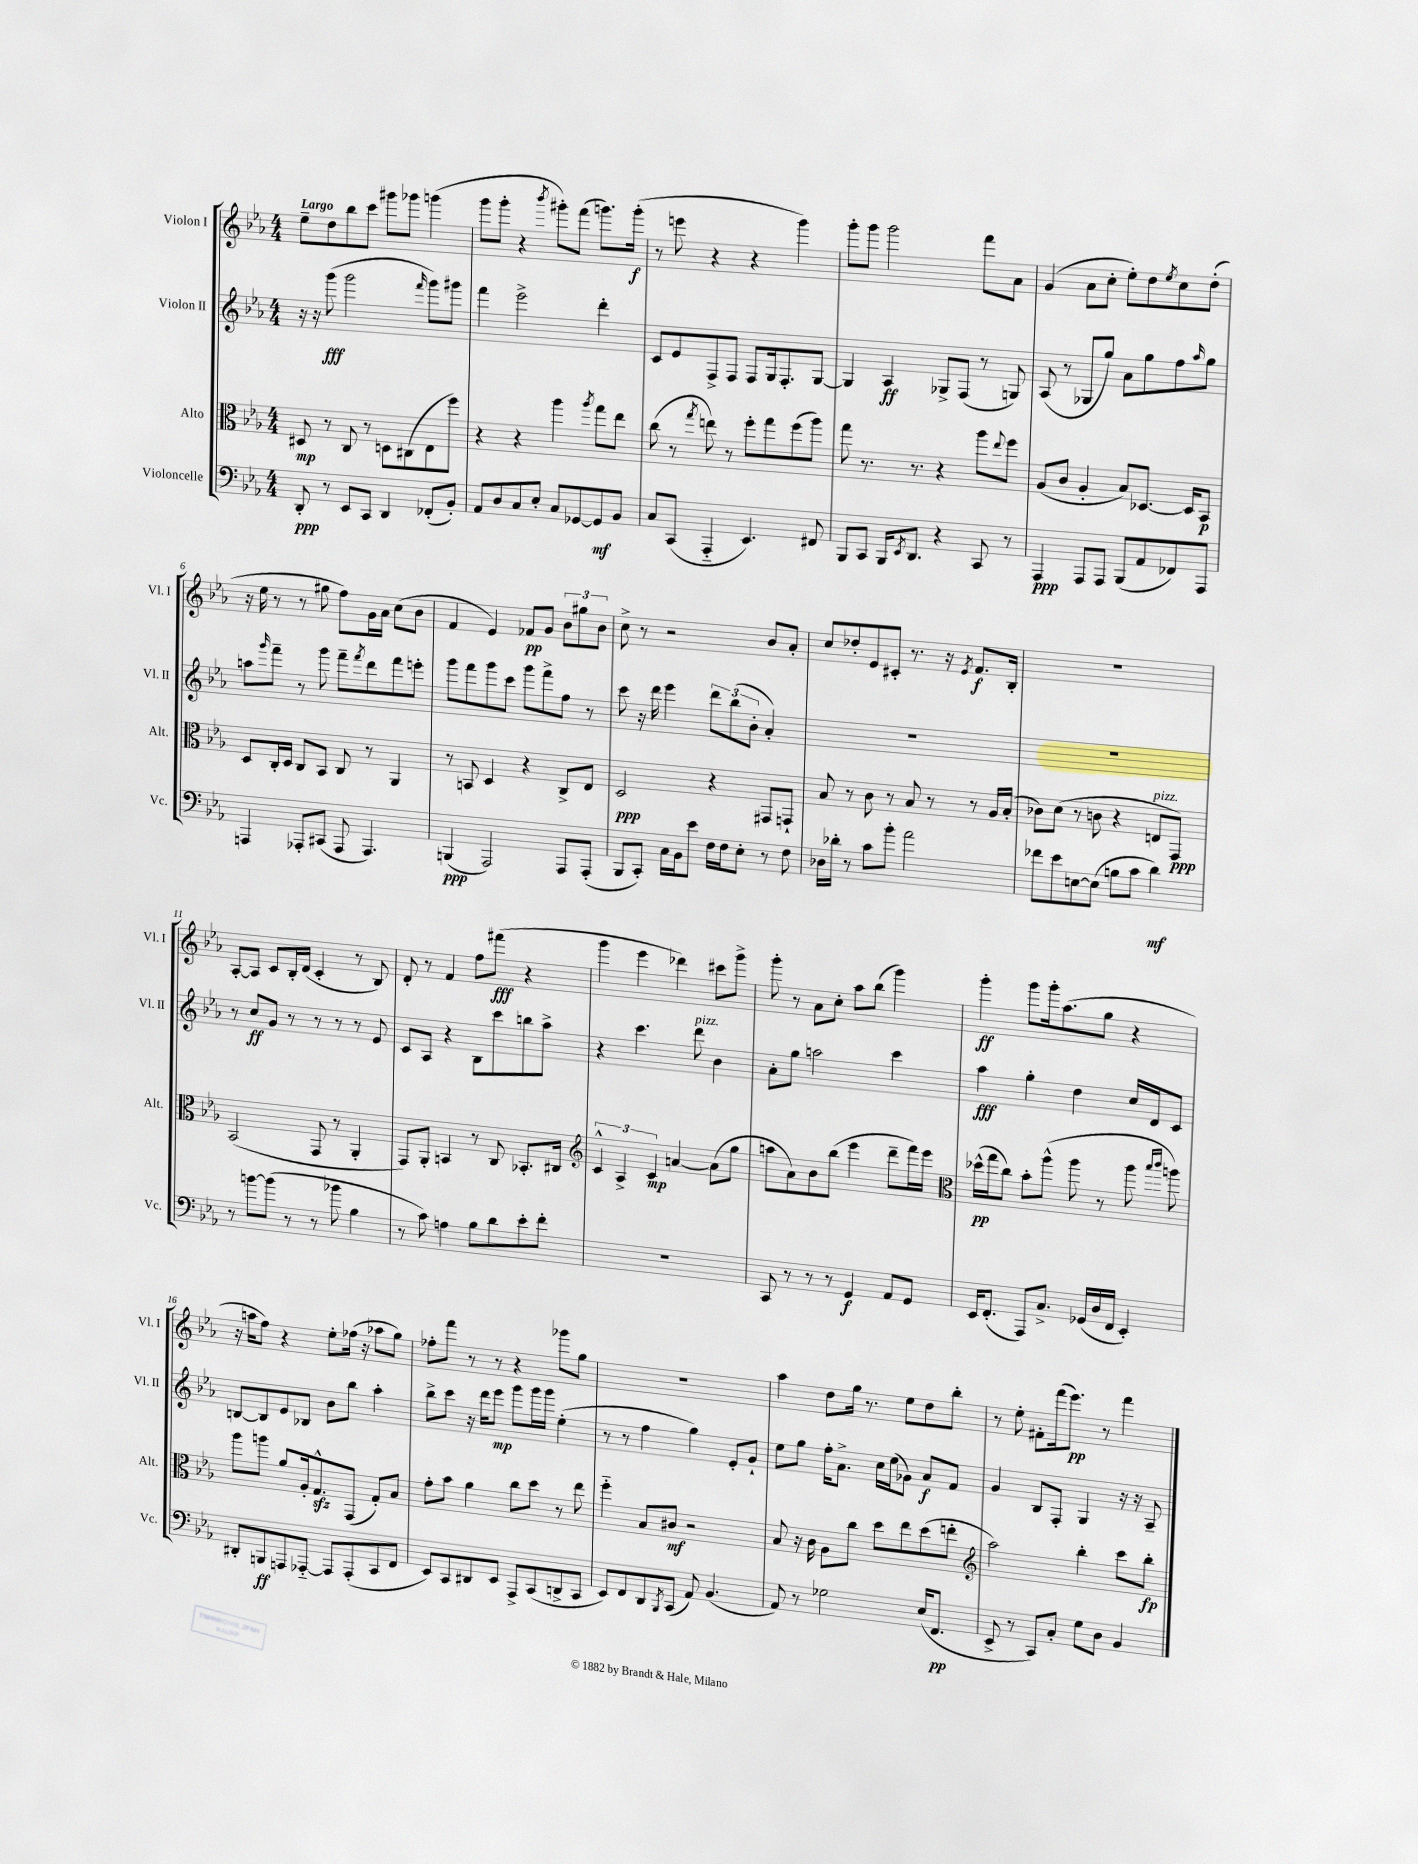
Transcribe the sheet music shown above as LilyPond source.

<<
\new StaffGroup <<
\new Staff = "s0" \with { instrumentName = "Violon I" shortInstrumentName = "Vl. I" } {
    \clef treble \key ees \major \numericTimeSignature \time 4/4 \tempo "Largo"
    ees''8-- d''8 bes''8 c'''8 gis'''8 ges'''8 g'''4( |
    g'''8 g'''8-. r4 \acciaccatura { bes'''8 } gis'''8-.) f'''8( g'''8.) g'''16-.\f( |
    r8 e'''8 r4 r4 g'''4) |
    g'''8-. g'''8 g'''2 f'''8 aes'8 |
    g'4( aes'8 c''8-. ees''8-.) d''8 \acciaccatura { ees''8 } c''8 d''8-.( |
    r16 ees''16 r8 r8 gis''8 f''8) g'16 aes'16 c''8( bes'8 |
    f'4 ees'4) fes'8\pp g'8 \tuplet 3/2 { bes'8 gis''8 bes'8 } |
    c''8-> r8 r2 bes'8 aes'8-. |
    c''8 des''8-. ees'8 cis'8-. r8. r16 \acciaccatura { ees'8 } f'8.\f bes16-. |
    R1 |
    aes8~-. aes8 c'8 bes16-. d'16( c'4-. r8 bes8) |
    d'8-. r8 f'4 f''8 fis'''8\fff( r4 |
    g'''4 ees'''4 des'''4) cis'''8 g'''8-> |
    g'''8-. r8 aes'8 c''8-. aes''8 bes''8( g'''4) |
    g'''4-.\ff g'''8 g'''16-. aes''8.( g''8 r4 |
    r16 a''16 f''8) r4 ees''8-. fes''16( r16 aes''8 g''8) |
    fes''8-. f'''8 r8 r8 r4 ges'''8 g''8 |
    R1 |
    aes''4 d''8 g''16 r8. ees''8 d''8 bes''8-. |
    r8 ees''8-. fis'8-. f'''16( ees'''8.\pp) r8 f'''4 \bar "|." |
}
\new Staff = "s1" \with { instrumentName = "Violon II" shortInstrumentName = "Vl. II" } {
    \clef treble \key ees \major \numericTimeSignature \time 4/4
    r16 r16 g'''8\fff( g'''2 \grace { f'''16 } g'''8) gis'''8 |
    f'''4 ees'''2-> d'''4-. |
    c'8 ees'8 f8-> f8 f8 g16 f8.-. g8~ |
    g4 aes4\ff ges8-> f8( r8 g8) |
    aes8( r8 ges8 g''8) aes'8 g''8 f''8 \grace { aes''16 } g''8 |
    a''8 \grace { g'''16 } f'''8-- r8 g'''8 f'''8-- \acciaccatura { f'''8 } d'''8 f'''8 e'''8-. |
    g'''8 f'''8 g'''8 c'''8 g'''8 f'''8-> f''8 r8 |
    c'''8 r16 d'''16 ees'''4 \tuplet 3/2 { d'''8 bes''8( bes'8-. } aes'4-.) |
    R1 |
    R1 |
    r8 c''8\ff g'8 r8 r8 r8 r8 ees'8 |
    c'8 aes8 r4 bes8 c'''8 b''8 aes''8-> |
    r4 c'''4. d'''8^\markup { \italic "pizz." } bes'4 |
    aes'8-. g''8 a''2 c'''4 |
    aes''4\fff g''4-. d''4 c''16 d'16 c'8 |
    b8~ b8 ees'8 bes8 bes'8 bes''8 aes''4-. |
    bes''8-> c'''8 r16 d'''16 ees'''8\mp g'''8 g'''16 g'''16 ees''4-.( |
    r8 r8 f''4 g''4) ees'8-. g'8-! |
    ees''8 g''8 f''16-. aes'8.-> c''16 ees''16( ges'8) aes'8\f f'8 |
    g'4 bes8 f8-. g4 r16 r16 aes8-- \bar "|." |
}
\new Staff = "s2" \with { instrumentName = "Alto" shortInstrumentName = "Alt." } {
    \clef alto \key ees \major \numericTimeSignature \time 4/4
    dis8\mp r8 c8 r8 d8 cis8( ees8 f''8) |
    r4 r4 aes''4 \acciaccatura { aes''8 } g''8 ees''8 |
    c''8( r8 \acciaccatura { g''8 } e''8) r8 f''8-. g''8 f''8( aes''8) |
    g''8 r8. r8. r4 aes''8 \appoggiatura { ees''8 } f''8 |
    aes8( c'8 aes4-. bes8) des8.~ des16 bes,8\p |
    d8 c16-. d16 c8 bes,8 c8 r8 aes,4 |
    r8 b,8 d4 r4 c8-> ees8 |
    d2\ppp r4 gis,8 g,8-! |
    bes8 r8 c'8 r8 bes8 r8 r8 aes16 bes16-.( |
    ces'8) d'8( r8 c'8 r4 e8^\markup { \italic "pizz." } g,8\ppp) |
    bes,2( g,8 r8 aes,4-. |
    g,8) aes,8-. b,4 r8 c8 bes,8.-. cis16 |
    \clef treble \tuplet 3/2 { c'4-^ aes4-> c'4\mp } a'4~ a'8( g''8 |
    a''8 aes'8) bes'8 bes''8( ees'''4 d'''8-- f'''16) ees'''16 |
    \clef alto des''16-^\pp( g''16 c''8) bes'8-. aes''8-^( aes''8 r8 aes''8 \grace { bes''16 c'''16 } a''8) |
    aes''8 a''8 aes'8 aes16-. g8.-^\sfz g,8( g8-.) bes8 |
    g'8-. bes'8 aes'4 c''8 d''8 r8 ees''8 |
    f''4-_ bes8 cis'8\mf r2 |
    bes8 r16 c'16 aes8 c''8 d''8 ees''8 d''8( e''8-. |
    \clef treble aes''2) bes''4-. c'''8 bes''8-.\fp \bar "|." |
}
\new Staff = "s3" \with { instrumentName = "Violoncelle" shortInstrumentName = "Vc." } {
    \clef bass \key ees \major \numericTimeSignature \time 4/4
    d,8-.\ppp r8 ees,8 c,8 d,4 fes,8-.( bes,8-.) |
    aes,8 d8 c8 ees8-. c8 ges,8~ ges,8\mf bes,8 |
    c8 c,8( aes,,4-_ ees,4.) fis,8 |
    bes,,8 c,8 bes,,16 \acciaccatura { ees,8 } d,8. r4 c,8 r8 |
    aes,,4\ppp aes,,8 aes,,8 bes,,8( aes,8 fes,8) aes,,8 |
    a,,4 aes,,8-. cis,8( aes,,8 aes,,4.) |
    b,,4\ppp( aes,,2) aes,,8 aes,,8-.( |
    bes,,8 c,8-.) c16 bes,16 ees'8 f16 f16 ees8-. r8 f8 |
    des16 des'16-. r8 c'8 bes'8-. aes'2 |
    fes'8 ees'8 e8~ e8( b8 c'8 d'4\mf) |
    r8 b'8~ b'8( r8 r8 bes'8 bes4 |
    r8 c'8) a4 bes8 d'8 ees'8-. f'8-. |
    R1 |
    c,8 r8 r8 r8 g,4\f aes,8 g,8 |
    ees,16 f,8.-.( aes,,8) c8.-> ges,16( d16 f,16 ees,4-.) |
    dis,8-. b,,8\ff a,,8 aes,,8~-_ aes,,8 aes,,8-.( c,8 f,8 |
    ees,8) c,8 dis,8 ees,8 aes,,8-> c,8( d,8-> c,8 |
    ees,8) f,8 d,8 \acciaccatura { bes,,8 } c,8( aes,8) bes,4.( |
    aes,8) r8 ges2 ees16( f,8.\pp |
    ees,8-> r8 c,8) c8-. g8 d8 bes,4 \bar "|." |
}
>>
>>
